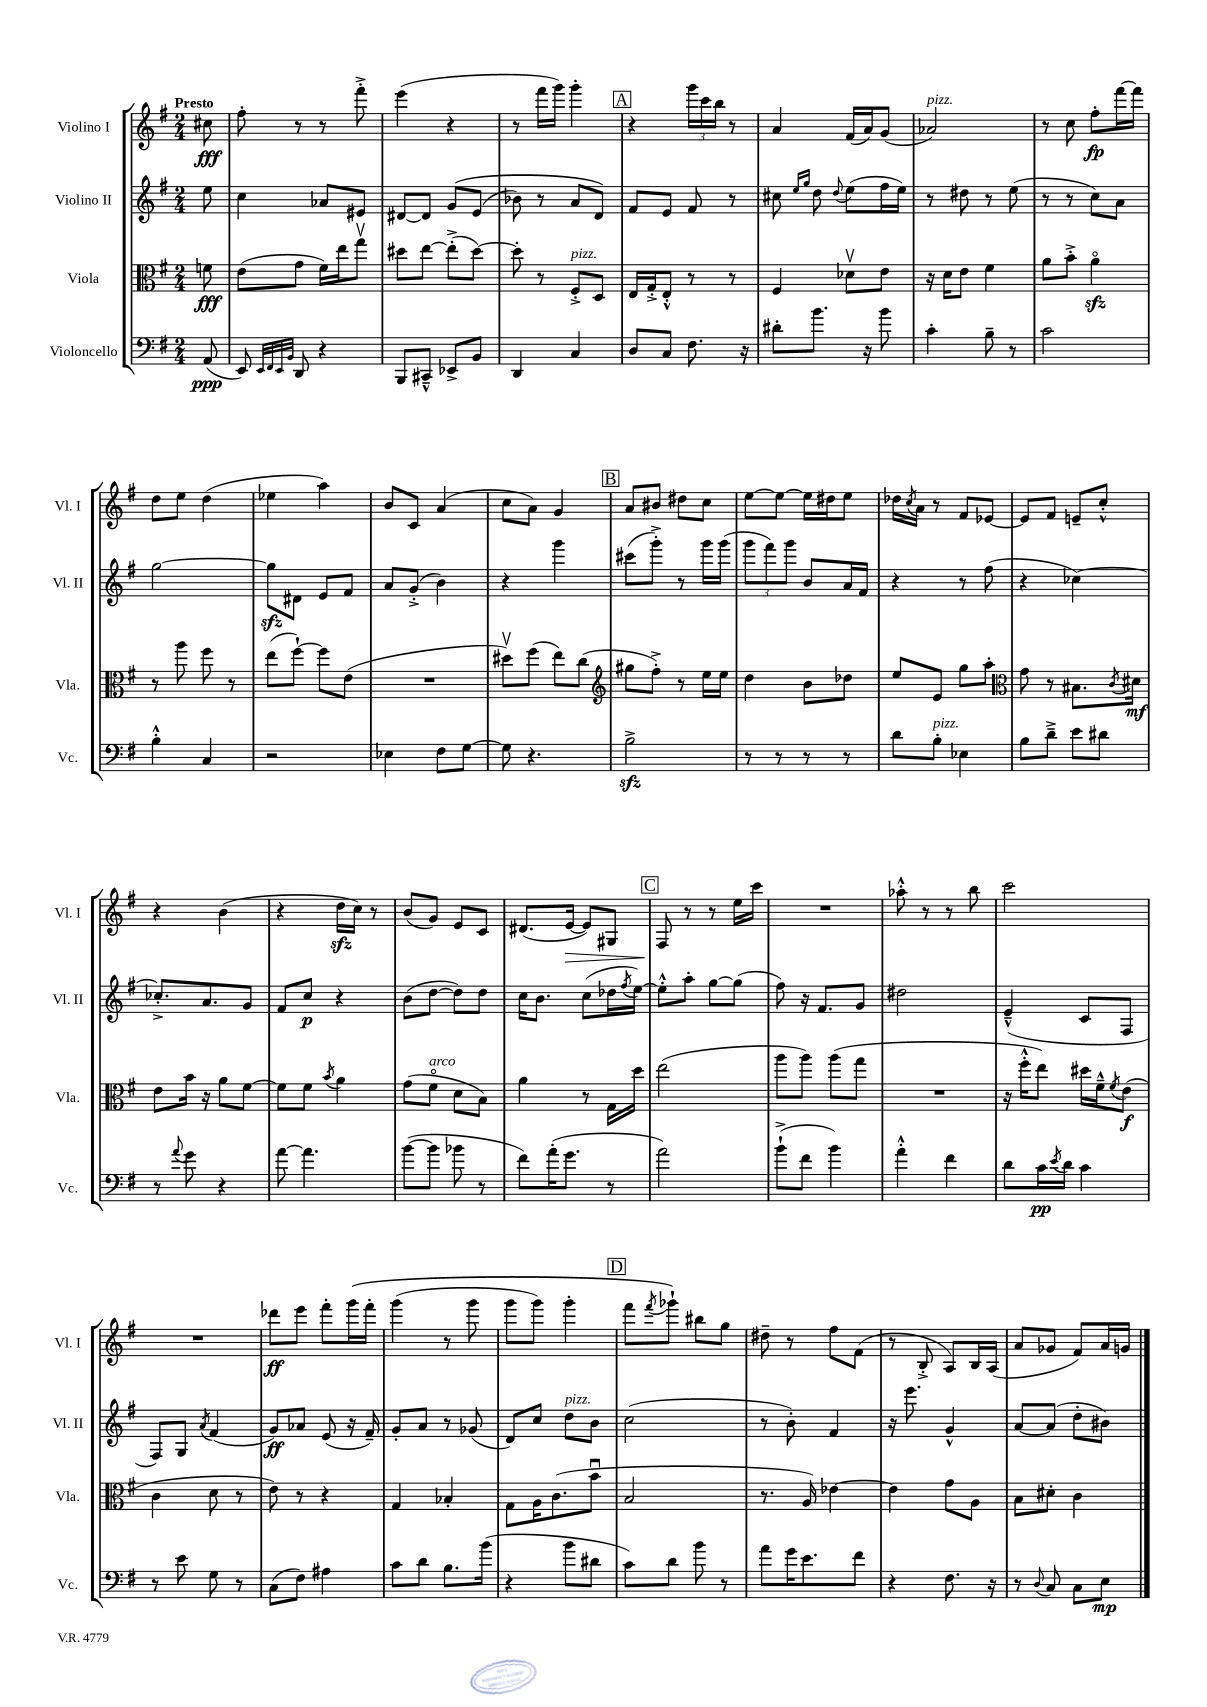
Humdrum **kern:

**kern	**dynam	**kern	**dynam	**kern	**dynam	**kern	**dynam
*part4	*part4	*part3	*part3	*part2	*part2	*part1	*part1
*staff4	*staff4	*staff3	*staff3	*staff2	*staff2	*staff1	*staff1
*I"Violoncello	*	*I"Viola	*	*I"Violino II	*	*I"Violino I	*
*I'Vc.	*	*I'Vla.	*	*I'Vl. II	*	*I'Vl. I	*
*clefF4	*	*clefC3	*	*clefG2	*	*clefG2	*
*k[f#]	*	*k[f#]	*	*k[f#]	*	*k[f#]	*
*M2/4	*	*M2/4	*	*M2/4	*	*M2/4	*
=	=	=	=	=	=	=	=
!	!	!	!	!	!	!LO:TX:a:B:t=Presto	!
(8AA/	ppp	8fn\	fff	8ee\	.	8cc#X\	fff
=1	=1	=1	=1	=1	=1	=1	=1
8EE/)	.	(8e\L	.	4cc\	.	8ff#'\	.
32qqEE/LLL	.	.	.	.	.	.	.
32qqFF#/	.	.	.	.	.	.	.
32qqEE/	.	.	.	.	.	.	.
32qqBB/JJJ	.	.	.	.	.	.	.
8DD/	.	8g\J	.	.	.	8r	.
4r	.	16f#\LL)	.	8a-X/L	.	8r	.
.	.	16ee\J	.	.	.	.	.
.	.	8ggv\J	.	8e#X/J	.	8fff#'^\	.
=2	=2	=2	=2	=2	=2	=2	=2
8BBB/L	.	8dd#X\L	.	[8d#X/L	.	(4eee\	.
8CC#X~^^/J	.	[8ee\J	.	8d#/J]	.	.	.
8EE-X^/L	.	(8ee'^\L]	.	(8g/L	.	4r	.
8BB/J	.	[8dd#\J)	.	(8e/J	.	.	.
=3	=3	=3	=3	=3	=3	=3	=3
4DD/	.	8dd#'\]	.	8b-X\)	.	8r	.
.	.	8r	.	8r	.	16fff#\LL	.
.	.	.	.	.	.	16ggg\JJ)	.
!	!	!LO:TX:a:i:t=pizz.	!	!	!	!	!
4C/	.	8F#'^/L	.	8a/L	.	4ggg'\	.
.	.	8D/J	.	8d/J)	.	.	.
!!LO:REH:place=s1:t=A
=4	=4	=4	=4	=4	=4	=4	=4
8D/L	.	16E/LL	.	8f#/L	.	4r	.
.	.	16G'^/J	.	.	.	.	.
8C/J	.	8E'^^/J	.	8e/J	.	.	.
8.F#\	.	8r	.	8f#/	.	24ggg\LL	.
.	.	.	.	.	.	24ccc\	.
.	.	.	.	.	.	24bb\JJ	.
.	.	8r	.	8r	.	8r	.
16r	.	.	.	.	.	.	.
=5	=5	=5	=5	=5	=5	=5	=5
8d#X'\L	.	4F#/	.	8cc#X\	.	4a/	.
.	.	.	.	16qqee/LL	.	.	.
.	.	.	.	16qqgg/JJ	.	.	.
8.b\J	.	.	.	8dd\	.	.	.
.	.	.	.	8qqdd/	.	.	.
.	.	8d-Xv\L	.	(8ee\L	.	(16f#/LL	.
16r	.	.	.	.	.	16a/J)	.
8b\	.	8e\J	.	16ff#\L	.	(8g/J	.
.	.	.	.	16ee\JJ)	.	.	.
=6	=6	=6	=6	=6	=6	=6	=6
!	!	!	!	!	!	!LO:TX:a:i:t=pizz.	!
4c'\	.	16r	.	8r	.	2a-X/)	.
.	.	16d\KL	.	.	.	.	.
.	.	8e\J	.	8dd#X\	.	.	.
8B~\	.	4f#\	.	8r	.	.	.
8r	.	.	.	(8ee\	.	.	.
=7	=7	=7	=7	=7	=7	=7	=7
2c\	.	8a\L	.	8r	.	8r	.
.	.	8b'^\J	.	8r	.	8cc\	.
.	.	4azz\	.	8cc\L)	.	8ff#'\L	fp
.	.	.	.	8a\J	.	[16fff#\L	.
.	.	.	.	.	.	16fff#\JJ]	.
!!LO:LB:g=z
=8	=8	=8	=8	=8	=8	=8	=8
4B'^^\	.	8r	.	[2gg\	.	8dd\L	.
.	.	8aa\	.	.	.	8ee\J	.
4C/	.	8ff#\	.	.	.	(4dd\	.
.	.	8r	.	.	.	.	.
=9	=9	=9	=9	=9	=9	=9	=9
2r	.	(8ee\L	.	8ggzz\L]	.	4ee-X\	.
.	.	[8ff#`\J)	.	8d#X\J	.	.	.
.	.	8ff#\L]	.	8e/L	.	4aa\)	.
.	.	(8e\J	.	8f#/J	.	.	.
=10	=10	=10	=10	=10	=10	=10	=10
4E-X\	.	2r	.	8a/L	.	8b/L	.
.	.	.	.	(8g'^/J	.	8c/J	.
8F#\L	.	.	.	4b\)	.	(4a/	.
[8G\J	.	.	.	.	.	.	.
=11	=11	=11	=11	=11	=11	=11	=11
8G\]	.	8dd#Xv\L)	.	4r	.	8cc\L	.
4.r	.	(8ff#\J	.	.	.	8a\J)	.
.	.	8ee\L)	.	4ggg\	.	4g/	.
.	.	(8cc\J	.	.	.	.	.
!!LO:REH:place=s1:t=B
=12	=12	=12	=12	=12	=12	=12	=12
*	*	*clefG2	*	*	*	*	*
2Bzz^\	.	8gg#X\L	.	(8ccc#X\L	.	8a/L	.
.	.	8ff#'^\J)	.	8ggg'^\J)	.	8b#X/J	.
.	.	8r	.	8r	.	8dd#X\L	.
.	.	16ee\LL	.	16ggg\LL	.	8cc\J	.
.	.	16ee\JJ	.	(16ggg\JJ	.	.	.
=13	=13	=13	=13	=13	=13	=13	=13
8r	.	4dd\	.	12ggg\L	.	[8ee\L	.
.	.	.	.	12fff#\)	.	.	.
8r	.	.	.	.	.	8ee\J_	.
.	.	.	.	12ggg\J	.	.	.
8r	.	8b\L	.	8b/L	.	16ee\LL]	.
.	.	.	.	.	.	16dd#X\J	.
8r	.	8dd-X\J	.	16a/L	.	8ee\J	.
.	.	.	.	16f#/JJ	.	.	.
=14	=14	=14	=14	=14	=14	=14	=14
8d\L	.	8ee/L	.	4r	.	16dd-X\LL	.
.	.	.	.	.	.	8qcc/	.
.	.	.	.	.	.	16a\JJ	.
!LO:TX:a:i:t=pizz.	!	!	!	!	!	!	!
8B'\J	.	8e/J	.	.	.	8r	.
4E-X\	.	8gg\L	.	8r	.	8f#/L	.
.	.	8aa'\J	.	(8ff#\	.	[8e-X/J	.
=15	=15	=15	=15	=15	=15	=15	=15
*	*	*clefC3	*	*	*	*	*
8B\L	.	8g\	.	4r	.	8e-/L]	.
8d~^\J	.	8r	.	.	.	8f#/J	.
8e\L	.	8.B#X\L	.	[4cc-X\)	.	8en~/L	.
8d#X\J	.	.	.	.	.	8cc'^^/J	.
.	.	8qc/	.	.	.	.	.
.	.	16d#X\Jk	mf	.	.	.	.
!!LO:LB:g=z
=16	=16	=16	=16	=16	=16	=16	=16
8r	.	8e\L	.	8.cc-X'^/L]	.	4r	.
8qqa/	.	.	.	.	.	.	.
8g\	.	16b\Jk	.	.	.	.	.
.	.	16r	.	8.a/	.	.	.
4r	.	8a\L	.	.	.	(4b\	.
.	.	[8f#\J	.	8g/J	.	.	.
=17	=17	=17	=17	=17	=17	=17	=17
[8a\	.	8f#\L]	.	8f#/L	.	4r	.
4.a\]	.	8f#\J	.	8cc/J	p	.	.
.	.	8qb/	.	.	.	.	.
.	.	4a\	.	4r	.	16ddzz\LL	.
.	.	.	.	.	.	16cc\JJ)	.
.	.	.	.	.	.	8r	.
=18	=18	=18	=18	=18	=18	=18	=18
([8b\L	.	(8g\L	.	(8b\L	.	(8b/L	.
!	!	!LO:TX:a:i:t=arco	!	!	!	!	!
8b\J]	.	8f#\J	.	[8dd\J	.	8g/J)	.
8b-X\	.	8d\L	.	8dd\L])	.	8e/L	.
8r	.	8B\J)	.	8dd\J	.	8c/J	.
=19	=19	=19	=19	=19	=19	=19	=19
8f#\L)	.	4a\	.	16cc\KL	.	(8.d#X/L	.
.	.	.	.	8.b\J	.	.	.
(16a'\K	.	.	.	.	.	.	.
!	!	!	!	!	!	!	!LO:HP:b
8.g\J	.	.	.	.	.	[16e/Jk	>
.	.	8r	.	(8cc\L	.	8e/L])	.
8r	.	16G\LL	.	16dd-X\L	.	8G#X/J	.
.	.	.	.	8qff#/	.	.	.
.	.	16dd\JJ	.	[16ee\JJ)	.	.	.
!!LO:REH:place=s1:t=C
=20	=20	=20	=20	=20	=20	=20	=20
2a\)	.	(2ee\	.	8ee'^^\L]	.	8F#/	.
.	.	.	.	8aa'\J	.	8r	]
.	.	.	.	[8gg\L	.	8r	.
.	.	.	.	(8gg\J]	.	16ee\LL	.
.	.	.	.	.	.	16ccc\JJ	.
=21	=21	=21	=21	=21	=21	=21	=21
(8b`^\L	.	8aa\L	.	8ff#\)	.	2r	.
8f#\J	.	8aa\J)	.	16r	.	.	.
.	.	.	.	8.f#/L	.	.	.
4b\)	.	(8aa\L	.	.	.	.	.
.	.	8gg\J	.	8g/J	.	.	.
=22	=22	=22	=22	=22	=22	=22	=22
4a'^^\	.	2r	.	2dd#X\	.	8aa-X'^^\	.
.	.	.	.	.	.	8r	.
4f#\	.	.	.	.	.	8r	.
.	.	.	.	.	.	8bb\	.
=23	=23	=23	=23	=23	=23	=23	=23
8d\L	.	16r	.	(4e~^^/	.	2ccc\	.
.	.	16ff#'^^\KL	.	.	.	.	.
16c\L	pp	8ee\J)	.	.	.	.	.
8qe/	.	.	.	.	.	.	.
16d\JJ	.	.	.	.	.	.	.
4c\	.	16dd#X\LL	.	8c/L	.	.	.
.	.	16f#~^^\J	.	.	.	.	.
.	.	8qf#/	.	.	.	.	.
.	.	(8e\J	f	8F#/J	.	.	.
!!LO:LB:g=z
=24	=24	=24	=24	=24	=24	=24	=24
8r	.	4c\	.	8F#/L)	.	2r	.
8e\	.	.	.	8G/J	.	.	.
.	.	.	.	8qa/	.	.	.
8G\	.	8d\	.	(4f#/	.	.	.
8r	.	8r	.	.	.	.	.
=25	=25	=25	=25	=25	=25	=25	=25
(8C\L	.	8e\)	.	8g/L)	ff	8ddd-X\L	ff
8F#\J)	.	8r	.	8a-X/J	.	8eee\J	.
4A#X\	.	4r	.	(8e/	.	8fff#'\L	.
.	.	.	.	16r	.	(16ggg\L	.
.	.	.	.	16f#~/)	.	16fff#'\JJ	.
=26	=26	=26	=26	=26	=26	=26	=26
8c\L	.	4G/	.	8g'/L	.	(4ggg\	.
8d\J	.	.	.	8a/J	.	.	.
8.B\L	.	4B-X'/	.	8r	.	8r	.
.	.	.	.	(8g-X/	.	8ggg\	.
(16b\Jk	.	.	.	.	.	.	.
=27	=27	=27	=27	=27	=27	=27	=27
4r	.	8G\L	.	8d/L)	.	8ggg\L	.
.	.	16A\K	.	8cc/J	.	8ggg\J)	.
.	.	(8.c\	.	.	.	.	.
!	!	!	!	!LO:TX:a:i:t=pizz.	!	!	!
8b\L	.	.	.	8dd\L	.	4ggg'\	.
8d#X\J	.	8bu\J	.	8b\J	.	.	.
!!LO:REH:place=s1:t=D
=28	=28	=28	=28	=28	=28	=28	=28
8c\L)	.	2B/	.	(2cc\	.	8fff#\L	.
.	.	.	.	.	.	8qfff#/	.
8d\J	.	.	.	.	.	8ggg-X`\J)	.
8b\	.	.	.	.	.	8bb#X\L	.
8r	.	.	.	.	.	8gg\J	.
=29	=29	=29	=29	=29	=29	=29	=29
8a\L	.	8.r	.	8r	.	8dd#X~\	.
16g\K	.	.	.	8b'\)	.	8r	.
8.e\	.	16A/)	.	.	.	.	.
.	.	[4e-X\	.	4f#/	.	8ff#\L	.
8f#\J	.	.	.	.	.	(8f#\J	.
=30	=30	=30	=30	=30	=30	=30	=30
4r	.	4e-\]	.	16r	.	8r	.
.	.	.	.	8.eee\	.	.	.
.	.	.	.	.	.	8B'^/	.
8.F#\	.	8g\L	.	4g^^/	.	8A/L)	.
.	.	8A\J	.	.	.	16B/L	.
16r	.	.	.	.	.	(16A/JJ	.
=31	=31	=31	=31	=31	=31	=31	=31
8r	.	8B\L	.	[8a/L	.	8a/L	.
8qqD/	.	.	.	.	.	.	.
8C/	.	8d#X'\J	.	(8a/J]	.	8g-X/J	.
8C\L	.	4c\	.	8dd'\L	.	8f#/L)	.
8E\J	mp	.	.	8b#X\J)	.	16a/L	.
.	.	.	.	.	.	16gn/JJ	.
==	==	==	==	==	==	==	==
*-	*-	*-	*-	*-	*-	*-	*-
